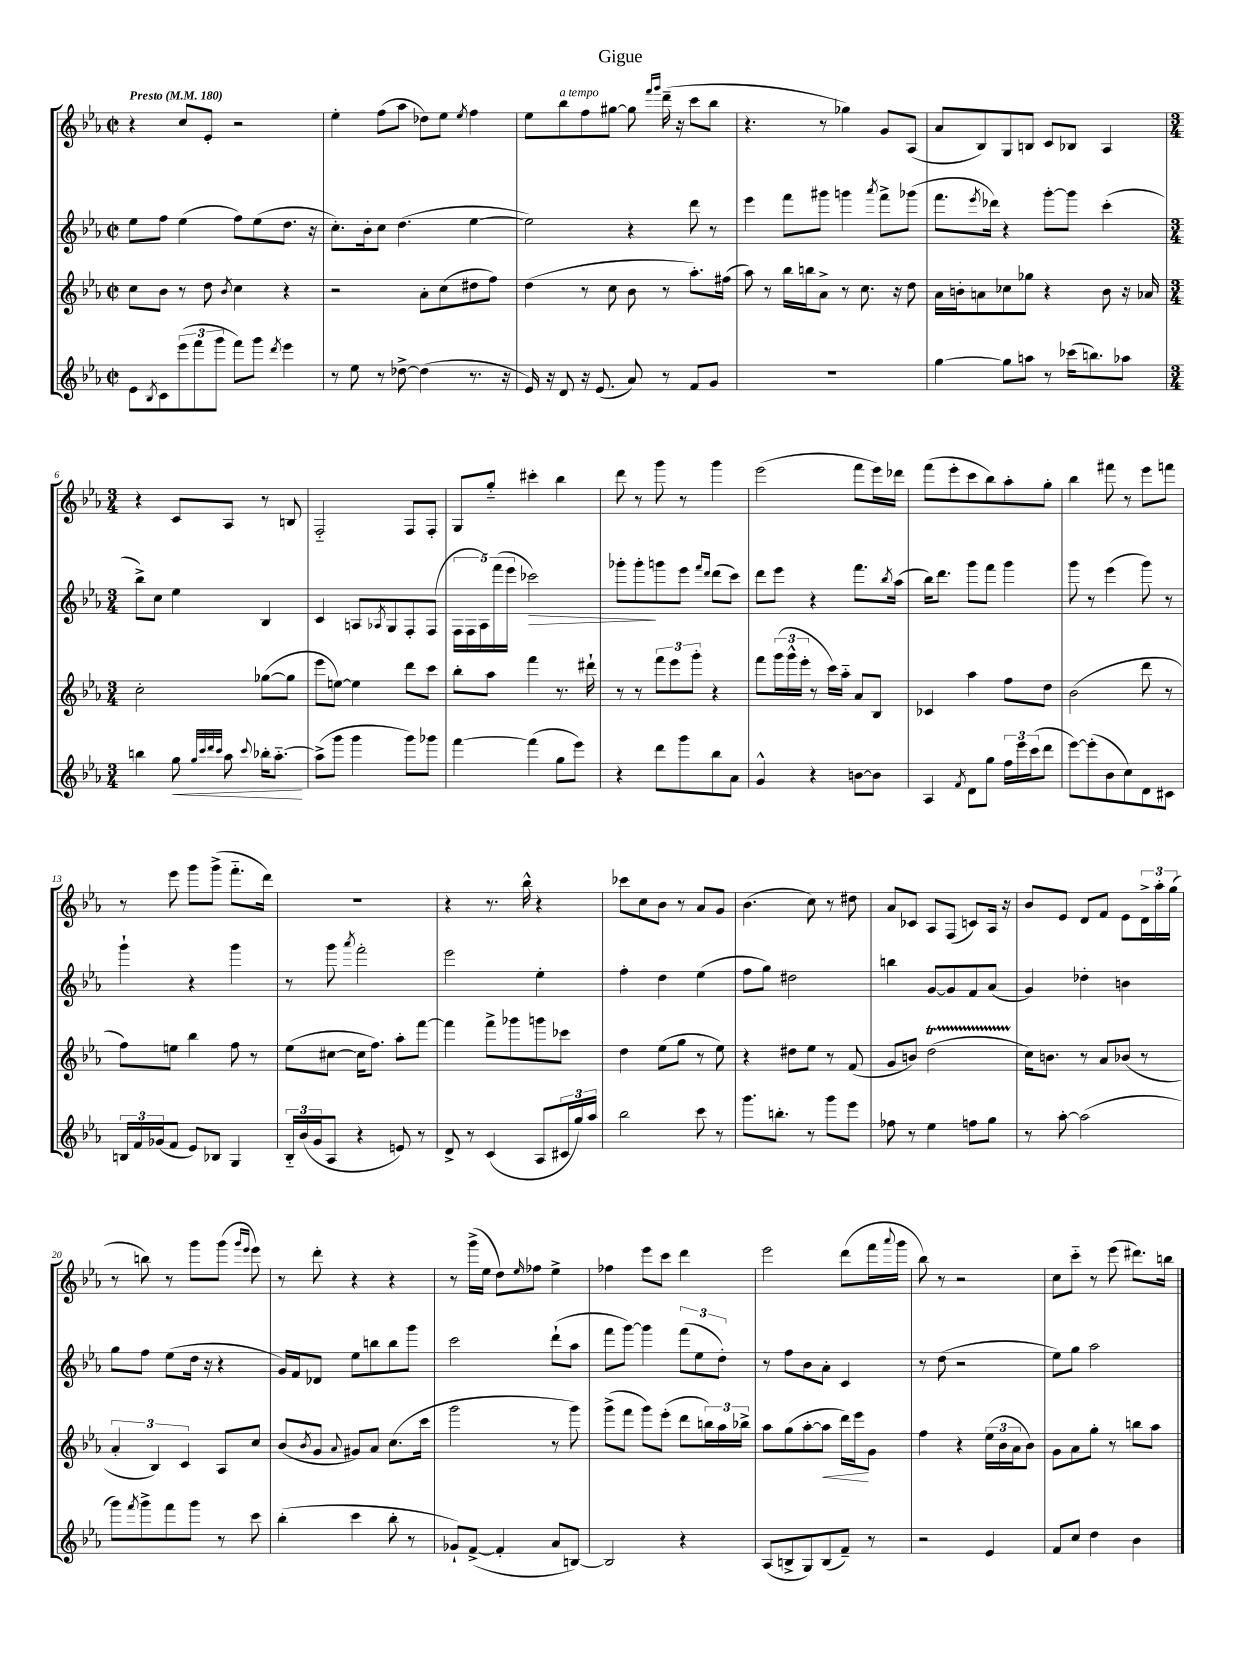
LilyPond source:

\header { title = "Gigue" }
<<
\new StaffGroup <<
\new Staff = "s0" {
    \clef treble \key ees \major \defaultTimeSignature \time 2/2 \tempo "Presto" 4 = 180
    r4 c''8 ees'8-. r2 |
    ees''4-. f''8( aes''8 des''8) ees''8 \acciaccatura { ees''8 } f''4 |
    ees''8 bes''8^\markup { \italic "a tempo" } f''8 gis''8~ gis''8 \grace { f'''16 g'''16 } d'''16--( r16 c'''8 bes''8 |
    r4. r8 ges''4) g'8 aes8( |
    aes'8 bes8) g8 b8 c'8 bes8 aes4 |
    \numericTimeSignature \time 3/4 r4 c'8 aes8 r8 b8 |
    f2-_ f8 f8-. |
    g8 g''8-_ cis'''4-. bes''4 |
    d'''8 r8 g'''8 r8 g'''4 |
    ees'''2( f'''8 ees'''16) des'''16 |
    f'''8( ees'''8-. c'''8 bes''8) aes''8-. g''8-. |
    bes''4 fis'''8 r8 ees'''8 f'''8 |
    r8 ees'''8 g'''8 g'''8->( f'''8.-_ d'''16) |
    R2. |
    r4 r8. bes''16-^ r4 |
    ces'''8 c''8 bes'8 r8 aes'8 g'8 |
    bes'4.( c''8) r8 dis''8 |
    aes'8 ces'8 aes8 f8( c'8) aes16 r16 |
    bes'8 ees'8 d'8 f'8 ees'8 \tuplet 3/2 { d'16-> aes''16-. g''16( } |
    r8 b''8) r8 g'''8 g'''8( \grace { g'''16 ees'''16 } ees'''8) |
    r8 d'''8-. r4 r4 |
    r8 g'''16->( ees''16 d''8) \grace { ees''16 } fes''8 ees''4-> |
    fes''4 ees'''8 c'''8 d'''4 |
    ees'''2 d'''8( f'''16 \appoggiatura { aes'''8 } g'''16 |
    bes''8) r8 r2 |
    c''8 c'''8-_ r8 ees'''8( dis'''8.) b''16 \bar "|." |
}
\new Staff = "s1" {
    \clef treble \key ees \major \defaultTimeSignature \time 2/2
    ees''8 f''8 ees''4( f''8) ees''8( d''8. r16 |
    c''8.-.) bes'16-. c''8 d''4.( ees''4~ |
    ees''2) r4 d'''8 r8 |
    ees'''4 f'''8 gis'''8 g'''4 \acciaccatura { aes'''8 } f'''8-> ges'''8( |
    f'''8. \acciaccatura { ees'''8 } des'''16) r4 g'''8~-. g'''8 c'''4-.( |
    \numericTimeSignature \time 3/4 bes''8->) c''8 ees''4 bes4 |
    c'4 a8 \acciaccatura { aes8 } g8 f8-. f8( |
    \tuplet 5/4 { f16 f16 aes16) f'''16( ees'''16 } ces'''2\>) |
    ges'''8-. ges'''8-.\! g'''8 ees'''8 \grace { f'''16 d'''16 } d'''8( c'''8) |
    d'''8 ees'''8 r4 f'''8. \acciaccatura { bes''8 } aes''16( |
    bes''16) d'''8. g'''8 f'''8 g'''4 |
    g'''8 r8 ees'''4( g'''8) r8 |
    g'''4-! r4 g'''4 |
    r8 g'''8 \acciaccatura { aes'''8 } f'''2-. |
    ees'''2 ees''4-. |
    f''4-. d''4 ees''4( |
    f''8 g''8) dis''2 |
    b''4 g'8~ g'8 f'8 aes'8( |
    g'4) des''4-. b'4 |
    g''8 f''8 ees''8( d''16 r16 r4 |
    g'16) f'16 des'8 ees''8 b''8 b''8 g'''8 |
    c'''2 d'''8-!( aes''8 |
    f'''8 g'''8~) g'''4 \tuplet 3/2 { f'''8( ees''8 d''8-.) } |
    r8 f''8 bes'8 aes'8-. c'4 |
    r8 d''8( r2 |
    ees''8) g''8 aes''2 \bar "|." |
}
\new Staff = "s2" {
    \clef treble \key ees \major \defaultTimeSignature \time 2/2
    c''8 bes'8 r8 d''8 \acciaccatura { bes'8 } c''4 r4 |
    r2 aes'8-. c''8( dis''8 f''8) |
    d''4( r8 c''8 bes'8 r8 aes''8.-.) fis''16( |
    aes''8) r8 bes''16 b''16 aes'8-> r8 c''8. r16 d''8 |
    aes'16 b'16-. a'8 ces''8 ges''8 r4 b'8 r16 aes'16 |
    \numericTimeSignature \time 3/4 c''2-. ges''8~( ges''8 |
    ees'''8 e''8~) e''4 d'''8 c'''8 |
    bes''8-. aes''8 f'''4 r8. dis'''16-! |
    r8 r8 \tuplet 3/2 { f'''8 ees'''8 g'''8-. } r4 |
    f'''8 \tuplet 3/2 { g'''16( g'''16-^ ees'''16-. } r8 c'''16) aes''16-_ aes'8 bes8 |
    ces'4 aes''4 f''8 d''8 |
    bes'2( d'''8 r8 |
    f''8) e''8 bes''4 f''8 r8 |
    ees''8( cis''8~ cis''16 f''8.) aes''8-. f'''8~ |
    f'''4 f'''8-> ges'''8 g'''8 ces'''8 |
    d''4 ees''8( g''8 r8 ees''8) |
    r4 dis''8 ees''8 r8 f'8( |
    g'8 b'8) d''2\startTrillSpan( |
    c''16\stopTrillSpan) b'8. r8 aes'8 bes'8( r8 |
    \tuplet 3/2 { aes'4-. bes4) c'4 } aes8 c''8 |
    bes'8( \acciaccatura { bes'8 } g'8 \appoggiatura { aes'8 } gis'8) aes'8 c''8.( c'''16 |
    g'''2 r8 g'''8) |
    g'''8->( f'''8 g'''8) ees'''8-.( d'''8 \tuplet 3/2 { b''16) aes''16 bes''16-> } |
    aes''8 g''8( aes''8~-. aes''8\< d'''16) ees'''16\! g'8 |
    f''4 r4 \tuplet 3/2 { ees''16( bes'16 aes'16 } bes'8) |
    g'8 aes'8 g''8-. r8 b''8 aes''8 \bar "|." |
}
\new Staff = "s3" {
    \clef treble \key ees \major \defaultTimeSignature \time 2/2
    ees'8 \acciaccatura { bes8 } c'8 \tuplet 3/2 { ees'''8( f'''8 g'''8 } f'''8) g'''8 \acciaccatura { d'''8 } ees'''4 |
    r8 ees''8 r8 des''8~-> des''4( r8. r16 |
    ees'16) r16 d'8 r16 ees'8.( aes'8) r8 f'8 g'8 |
    R1 |
    g''4~ g''8 a''8 r8 ces'''16( b''8.) aes''8 |
    \numericTimeSignature \time 3/4 b''4 g''8\< \grace { g''32 c'''32 d'''32 c'''32 } aes''8 \appoggiatura { c'''8 } bes''16-. aes''8.~-_\! |
    aes''8->( g'''8 g'''4 g'''8) ges'''8 |
    f'''4~ f'''4( g''8 ees'''8) |
    r4 d'''8 g'''8 bes''8 aes'8 |
    g'4-^ r4 b'8~ b'8 |
    aes4 \acciaccatura { f'8 } d'8 g''8 \tuplet 3/2 { f''16 ees'''16 c'''16( } d'''8 |
    ees'''8~) ees'''8-.( bes'8 c''8) d'8 cis'8 |
    \tuplet 3/2 { b16 f'16 ges'16( } f'8 ees'8) bes8 g4 |
    \tuplet 3/2 { bes16-_ bes'16( g'16 } aes8 r4 e'8) r8 |
    d'8-> r8 c'4( aes8 \tuplet 3/2 { cis'16 g''16) aes''16 } |
    bes''2 c'''8 r8 |
    g'''8. b''8.-. r8 g'''8 ees'''8 |
    fes''8 r8 ees''4 f''8 g''8 |
    r8 aes''8~-. aes''2( |
    g'''8) \acciaccatura { f'''8 } g'''8-> f'''8 g'''8 r8 c'''8 |
    bes''4-.( c'''4 bes''8-. r8 |
    ges'8-!) f'8~->( f'4-. aes'8 b8~) |
    b2 r4 |
    aes8( b8-> g8) b8( f'8--) r8 |
    r2 ees'4 |
    f'8 c''8 d''4 bes'4 \bar "|." |
}
>>
>>
